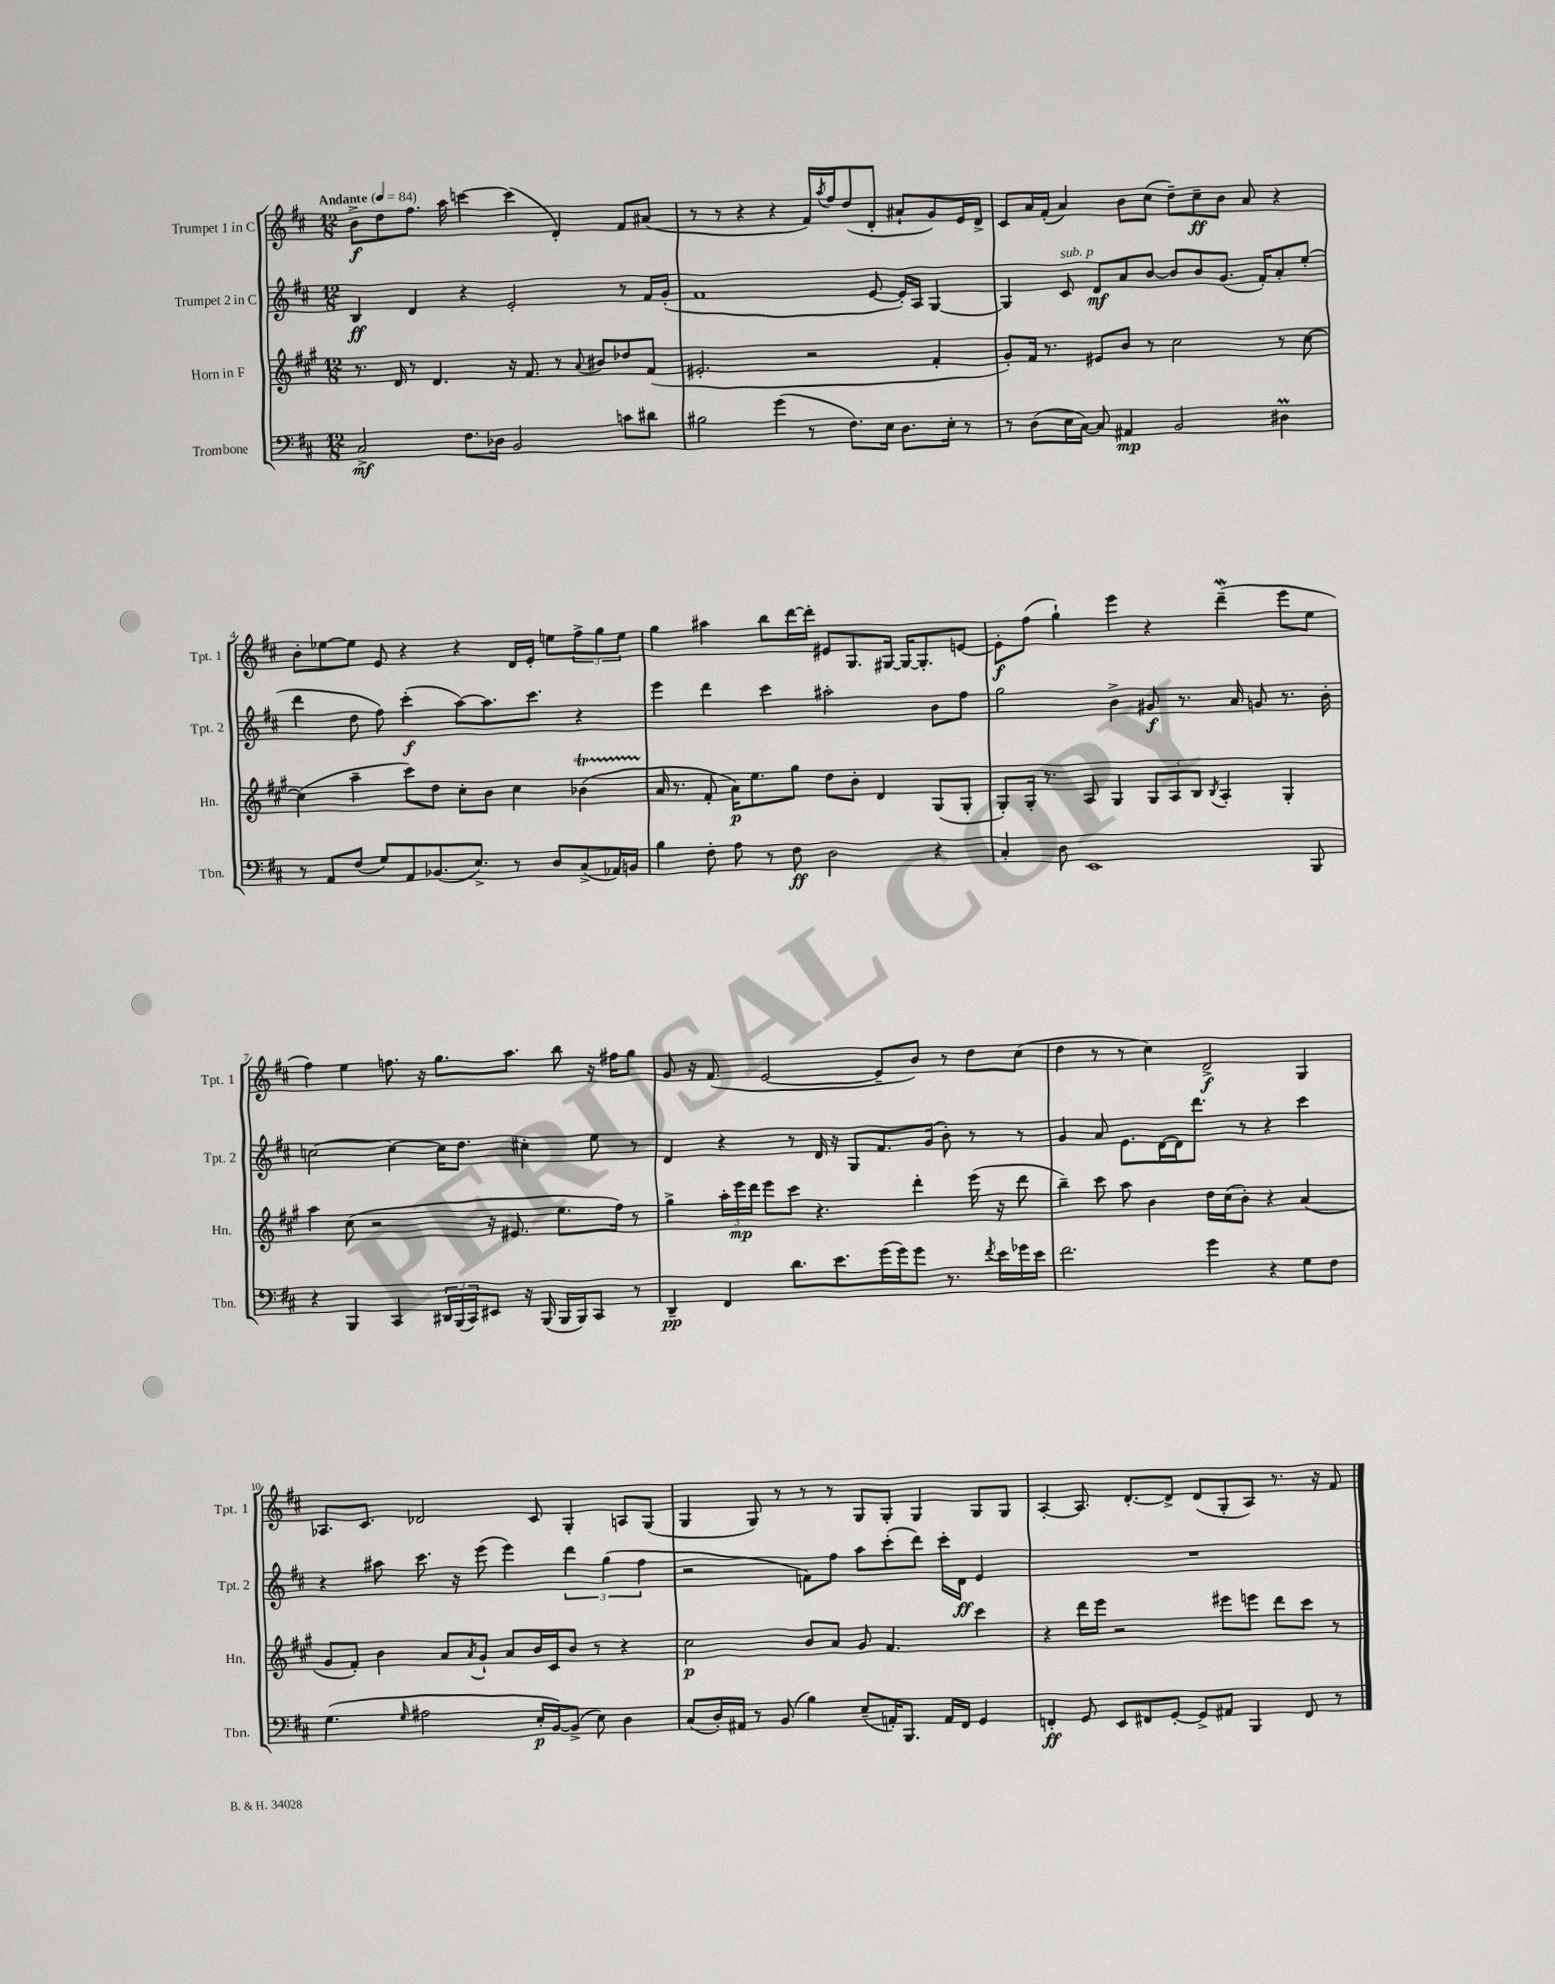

**kern	**kern	**kern	**kern
*staff4	*staff3	*staff2	*staff1
*clefF4	*clefG2	*clefG2	*clefG2
*k[f#c#]	*k[f#c#g#]	*k[f#c#]	*k[f#c#]
*M12/8	*M12/8	*M12/8	*M12/8
*MM84	*MM84	*MM84	*MM84
2C#^	8.r	4B	8b^
.	.	.	8dd
.	16d	.	.
.	8r	4d	8.ff#
.	4.d	.	.
.	.	.	16aa
8.F#	.	4r	[4ccc
16D-	.	.	.
2BB	16r	2e'	(4ccc]
.	8.f#	.	.
.	8r	.	4d')
.	8qqa	.	.
.	8b#	.	.
8c	8dd-	8r	8f#
8d#	(8f#	16f#	(8a#
.	.	(16g'	.
=	=	=	=
2B#	2.e#'	1f#	8r
.	.	.	8r
.	.	.	4r
(4g	.	.	4r
8r	2r	.	16f#)
.	.	.	8qaa
.	.	.	16ff#
8.F#)	.	.	(8dd
.	.	[8e	8d'
16E	.	.	.
8.D	.	16e'])	8a#`
.	.	16A	.
.	4f#'	[4G	8g)
16E'	.	.	.
8r	.	.	16e
.	.	.	16d^
=	=	=	=
8r	8g#')	4G]	8c#
(8D	16f#	.	16a
.	8.r	.	(16f#'
16E	.	8c#	4a)
[16C#)	.	.	.
8C#]	8e#	8d	.
4AA#	8b	8a	8b
.	8r	[8b	(8cc#
2BB	2cc#	8b]	8dd~)
.	.	8b	8cc#~
.	.	(8.g	8b
.	.	.	8a
.	.	16f#')	.
4D#	8r	8a'	4r
.	[8cc#	(8ee'	.
=	=	=	=
8r	(4cc#]	4ddd	8b'
8AA	.	.	[8ee-
(8F#	4aa~	8dd	8ee-]
8G)	.	8ff#)	8e
8AA	8ccc#)	(4ccc#'	4r
(8.BB-	8dd	.	.
.	8cc#'	[8aa)	4r
8.E^)	.	.	.
.	8b	8.aa]	.
8r	4cc#	.	16d
.	.	8.ccc#	16e'
8D	.	.	8ee
(8C#^	(4b-	4r	12ff#^
.	.	.	12gg
16AA-)	.	.	.
.	.	.	12ee
16BB	.	.	.
=	=	=	=
4B	16a	4eee	4gg
.	8.r	.	.
8F#'	8f#'	4ddd	4aa#
8A	16a)	.	.
.	8.ee	.	.
8r	.	4ccc#	8bb
8F#	8gg#	.	[16ddd
.	.	.	16ddd']
2D	8dd	2aa#'	8e#
.	8b'	.	8.G
.	4d	.	.
.	.	.	[16G#
.	.	.	16G#_
.	.	.	8.G#']
4r	(8G#	8b	.
.	8G#'	8ff#	[8e
=	=	=	=
4C#'	8G#')	2gg	8e']
.	16G#'	.	(8ff#
.	8.r	.	.
8D	.	.	4gg`)
1EE	8A	.	.
.	4G#	4b^	4eee
.	12G#	8g#	4r
.	12A	.	.
.	.	8.r	.
.	12B	.	.
.	8qB	.	.
.	4A'	.	(4ddd~
.	.	16a	.
.	.	8g	.
.	4G#'	8.r	8eee
8BBB	.	.	8ee
.	.	16b'	.
=	=	=	=
4r	4aa	[2cc	4ff#)
4BBB	(8cc#	.	4ee
.	2r	.	.
4CC#	.	4cc_	8.ff
.	.	.	16r
24DD#	.	16cc]	8.gg
(24BBB	.	.	.
.	.	8.dd	.
24CC#)	.	.	.
8EE#	16r	.	.
.	8.e#	.	8.aa
16r	.	4cc#'	.
(16BBB	.	.	.
16BBB	8.ee	.	8bb
16BBB)	.	.	.
8CC#	.	8ee	16r
.	16ff#)	.	16ff#
8r	8r	8r	8gg
=	=	=	=
4DD~	4gg#^	4d	8g
.	.	.	16r
.	.	.	(8.f#
4FF#	24aa'	4r	.
.	24eee	.	.
.	24ddd	.	.
.	8eee	.	[2e
8.d	8ccc#	8r	.
.	4.r	16d	.
8.e	.	16r	.
.	.	8G	.
(16g	.	8.f#	8e~]
16g)	.	.	.
8g	4ddd'	.	8b)
.	.	(16g	.
8.r	.	8b')	8r
.	(16eee	8r	8dd
8qf#	.	.	.
16e	16r	.	.
16g-	8ddd	8r	(8cc#
16e	.	.	.
=	=	=	=
2.f#	4bb~)	4g	4dd
.	8ccc#	8a	8r
.	8aa	8.e	8r
.	4b	.	4cc#)
.	.	[16d	.
.	.	16d]	.
.	.	8.ddd	.
4g	16dd	.	2d^
.	(16cc#	.	.
.	8b')	8r	.
4r	4r	4r	.
8G	(4a	4ccc#	4G
8F#	.	.	.
=	=	=	=
(4.G	8g#	4r	8.A-
.	8f#')	.	.
.	.	.	8.c#
.	4b	8aa#	.
16qqG	.	.	.
2A#	.	8.ccc#	2d-
.	8a	.	.
.	.	16r	.
.	8qa	.	.
.	8g#`	(8eee	.
.	8a	4eee)	.
16E'	16b	.	8c#
[16BB)	16c#	.	.
(8BB^]	8b	6ddd	4G'
8E)	8r	.	.
.	.	(6gg	.
4D	4r	.	8A
.	.	6ff#	.
.	.	.	(8G
=	=	=	=
(8C#	2cc#	2r	4G
16D')	.	.	.
16AA#	.	.	.
8r	.	.	8G)
(8BB	.	.	8r
4B)	8b	8f)	8r
.	8a	8ff#	8r
(8E~	8g#	8aa	8G
16AA')	4.f#	(8ccc#'	8G'
8.BBB	.	.	.
.	.	8ddd)	4G
16AA	.	16ccc#'	.
16FF#	.	16d	.
4GG	4ccc#	4e	8G
.	.	.	8G
=	=	=	=
4FF'	4r	1.r	[4A'
8GG	16ddd	.	8.A]
.	16eee	.	.
8EE	2r	.	.
.	.	.	[8.d'
8FF#	.	.	.
[8GG'	.	.	8d^]
8GG^]	.	.	(8d
8AA#	8eee#	.	8G'
4BBB	8eee	.	8A)
.	8ddd	.	8.r
8FF#	8ccc#	.	.
.	.	.	16r
8r	8r	.	8f#
==	==	==	==
*-	*-	*-	*-
